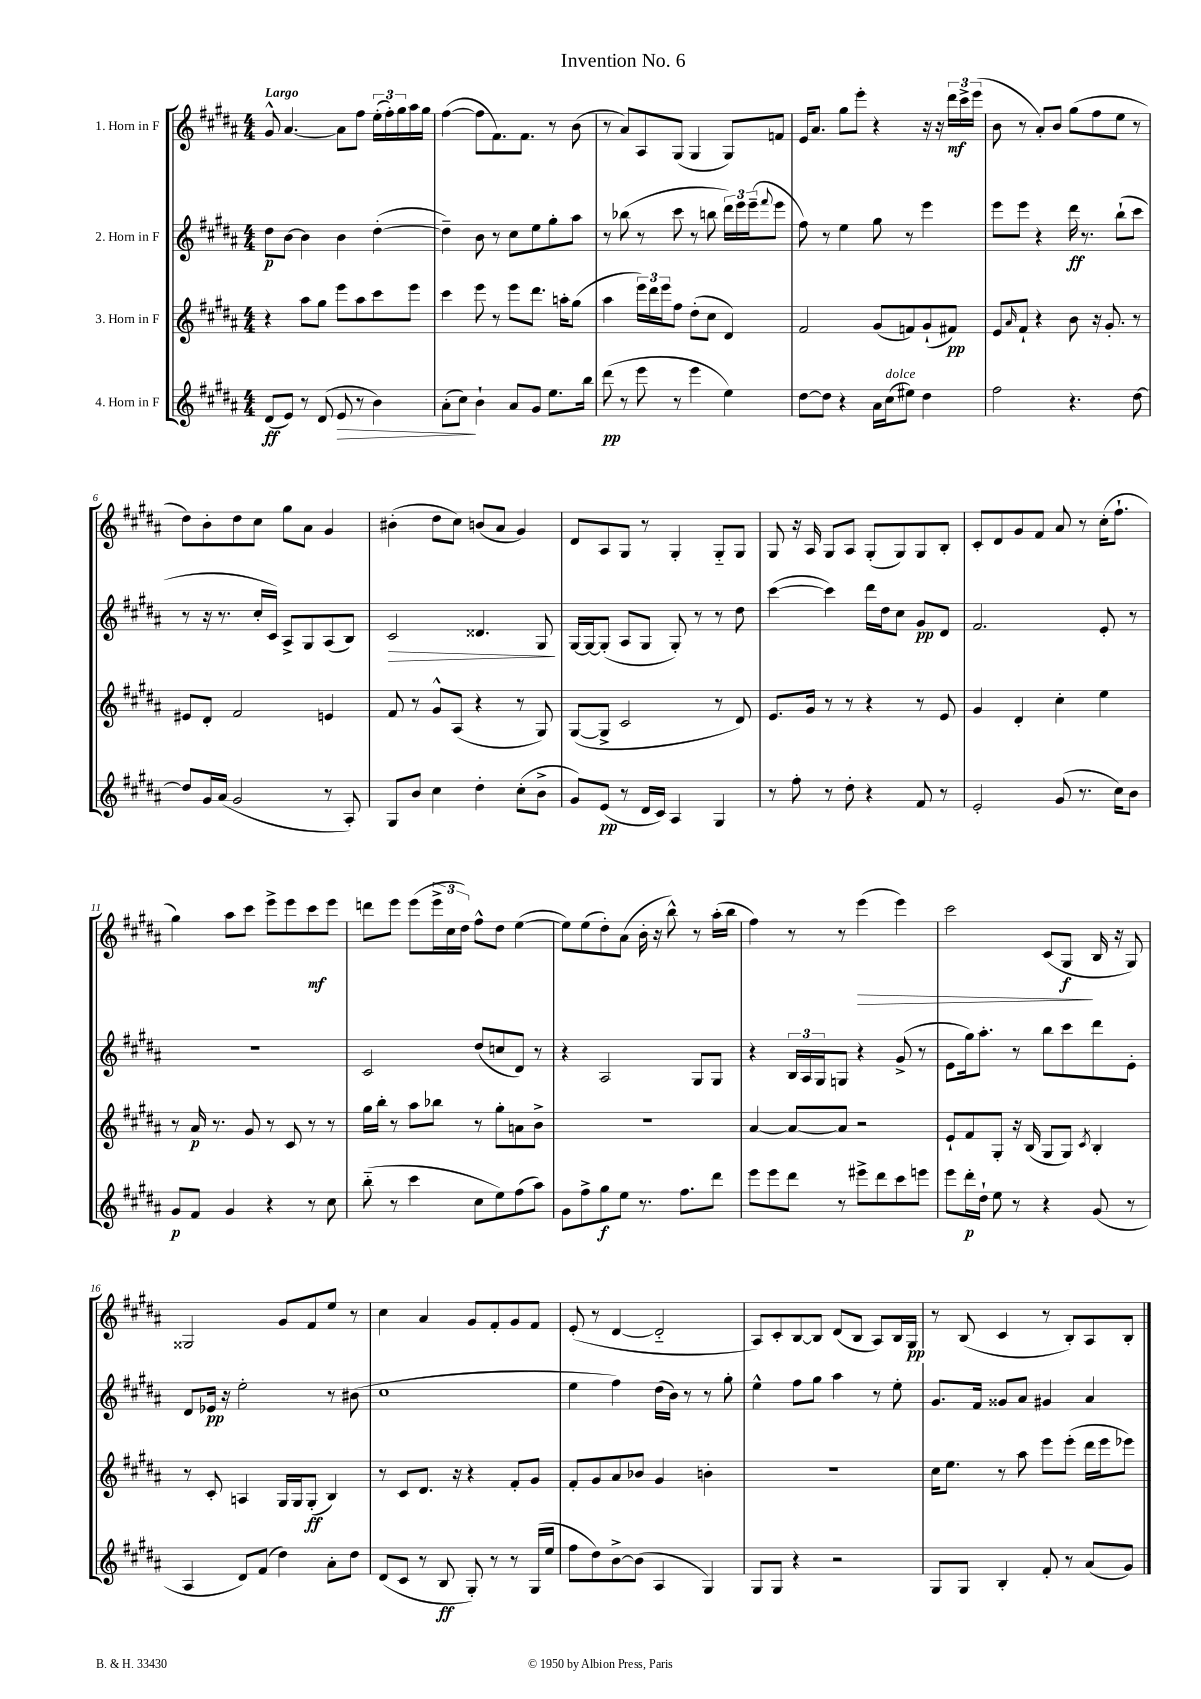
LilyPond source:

\header { title = "Invention No. 6" }
<<
\new StaffGroup <<
\new Staff = "s0" \with { instrumentName = "1. Horn in F" } {
    \clef treble \key b \major \numericTimeSignature \time 4/4 \tempo "Largo"
    gis'8-^ ais'4.~ ais'8 fis''8 \tuplet 3/2 { e''16-.( fis''16-.) gis''16 } ais''16 gis''16 |
    fis''4~( fis''8 fis'8.) fis'8. r8 b'8( |
    r8 ais'8) ais8 gis8( gis4 gis8) f'8 |
    e'16 ais'8. gis''8 e'''8-. r4 r16 r16 \tuplet 3/2 { dis'''16\mf cis'''16-> e'''16( } |
    b'8 r8 ais'8-.) b'8 gis''8( fis''8 e''8 r8 |
    dis''8) b'8-. dis''8 cis''8 gis''8 ais'8 gis'4 |
    bis'4-.( dis''8 cis''8) b'8( ais'8 gis'4) |
    dis'8 ais8 gis8 r8 gis4-. gis8-_ gis8 |
    gis8 r16 ais16 gis8 ais8 gis8-.( gis8) gis8 b8-. |
    cis'8-. dis'8 gis'8 fis'8 ais'8 r8 cis''16-.( fis''8.-! |
    gis''4) ais''8 cis'''8 e'''8-> e'''8 cis'''8\mf e'''8 |
    d'''8 e'''8 e'''8( \tuplet 3/2 { e'''16-> cis''16 dis''16) } fis''8-^ dis''8 e''4~( |
    e''8) e''8( dis''8-.) ais'8( b'16-. r16 b''8-^) r8 ais''16-.( b''16 |
    fis''4) r8 r8 e'''4\>( e'''4) |
    cis'''2 cis'8( gis8\f\! b16 r16 gis8) |
    gisis2 gis'8 fis'8 e''8 r8 |
    cis''4 ais'4 gis'8 fis'8-. gis'8 fis'8 |
    e'8-.( r8 dis'4~ dis'2-_ |
    ais8) cis'8-. b8~ b8 dis'8( b8 ais8) b16 gis16\pp |
    r8 b8( cis'4 r8 b8-.) ais8 b8-. \bar "|." |
}
\new Staff = "s1" \with { instrumentName = "2. Horn in F" } {
    \clef treble \key b \major \numericTimeSignature \time 4/4
    dis''8\p b'8~ b'4 b'4 dis''4~-.( |
    dis''4--) b'8 r8 cis''8 e''8 gis''8-. ais''8 |
    r8 bes''8( r8 cis'''8 r8 b''8 \tuplet 3/2 { dis'''16) e'''16 e'''16--( } \appoggiatura { fis'''8 } e'''8 |
    fis''8) r8 e''4 gis''8 r8 e'''4 |
    e'''8 e'''8 r4 dis'''16\ff r8. b''8-!( cis'''8 |
    r8 r16 r8. cis''16-. cis'16) ais8-> gis8 ais8( b8) |
    cis'2\> disis'4. gis8\! |
    gis16~ gis16~ gis8-.( ais8 gis8 gis8-.) r8 r8 dis''8 |
    cis'''4~( cis'''4) dis'''16 dis''16 cis''8 gis'8\pp dis'8 |
    fis'2. e'8-. r8 |
    R1 |
    cis'2 dis''8( c''8 dis'8) r8 |
    r4 ais2 gis8 gis8 |
    r4 \tuplet 3/2 { b16 ais16 gis16 } g8 r4 gis'8->( r8 |
    e'8 gis''16) ais''8.-. r8 b''8 cis'''8 dis'''8 e'8-. |
    dis'8 ees'16\pp r16 e''2-. r8 bis'8( |
    cis''1 |
    e''4 fis''4) dis''16( b'16) r8 r8 gis''8-. |
    e''4-^ fis''8 gis''8 ais''4 r8 e''8-. |
    gis'8. fis'16 gisis'8 ais'8 gis'4 ais'4 \bar "|." |
}
\new Staff = "s2" \with { instrumentName = "3. Horn in F" } {
    \clef treble \key b \major \numericTimeSignature \time 4/4
    r4 ais''8 gis''8 e'''8 ais''8 cis'''8 e'''8 |
    cis'''4 e'''8 r8 e'''8 dis'''8. a''16-. gis''8( |
    ais''4 \tuplet 3/2 { e'''16) dis'''16 e'''16 } fis''8 dis''8-.( cis''8 dis'4) |
    fis'2 gis'8( f'8) gis'8-!( fis'8\pp) |
    e'8 \grace { ais'16 } fis'8-! r4 b'8 r16 gis'8.-. r8 |
    eis'8 dis'8-. fis'2 e'4 |
    fis'8 r8 gis'8-^ ais8( r4 r8 gis8) |
    gis8~( gis8-> cis'2 r8 dis'8) |
    e'8. gis'16 r8 r8 r4 r8 e'8 |
    gis'4 dis'4-. cis''4-. e''4 |
    r8 ais'16\p r8. gis'8 r8 cis'8 r8 r8 |
    gis''16 b''16-. r8 ais''8 bes''8 r8 gis''8-. a'8 b'8-> |
    R1 |
    ais'4~ ais'8~ ais'8 r2 |
    e'8-! fis'8 gis8-. r16 b16( gis8 gis8) \acciaccatura { cis'8 } b4-. |
    r8 cis'8-. a4 gis16 gis16 gis8-.\ff( b4) |
    r8 cis'8 dis'8. r16 r4 fis'8-. gis'8 |
    fis'8-. gis'8 ais'8 bes'8 gis'4 b'4-. |
    R1 |
    cis''16 e''8. r8 ais''8 e'''8 e'''8-.( dis'''16 e'''16 ees'''8) \bar "|." |
}
\new Staff = "s3" \with { instrumentName = "4. Horn in F" } {
    \clef treble \key b \major \numericTimeSignature \time 4/4
    dis'8\ff( e'8) r8 dis'8( e'8\> r8 b'4) |
    ais'8-.( cis''8\!) b'4-! ais'8 gis'8 e''8. b''16 |
    dis'''8\pp( r8 e'''8 r8 e'''4 e''4) |
    dis''8~ dis''8 r4 ais'16 cis''16^\markup { \italic "dolce" }( eis''8) dis''4 |
    fis''2 r4. dis''8~ |
    dis''8 gis'16 ais'16( gis'2 r8 ais8-.) |
    gis8 b'8 cis''4 dis''4-. cis''8-.( b'8-> |
    gis'8) e'8\pp( r8 dis'16 cis'16) ais4 gis4 |
    r8 fis''8-. r8 dis''8-. r4 fis'8 r8 |
    e'2-. gis'8( r8. cis''16) b'8 |
    gis'8\p fis'8 gis'4 r4 r8 cis''8 |
    b''8-_( r8 cis'''4 cis''8 e''8) fis''8( ais''8) |
    gis'8 fis''8-> gis''8\f e''8 r8. fis''8. dis'''8 |
    e'''8 e'''8 dis'''8 r8 eis'''8-> dis'''8 cis'''8 e'''8 |
    e'''8 dis'''16-.\p dis''16-! e''8 r8 r4 gis'8( r8 |
    ais4 dis'8) fis'8( dis''4) ais'8-. dis''8 |
    dis'8( cis'8 r8 b8\ff gis8-.) r8 r8 gis16( e''16 |
    fis''8 dis''8) b'8~-> b'8( ais4 gis4) |
    gis8 gis8 r4 r2 |
    gis8 gis8 b4-. fis'8-. r8 ais'8( gis'8) \bar "|." |
}
>>
>>
